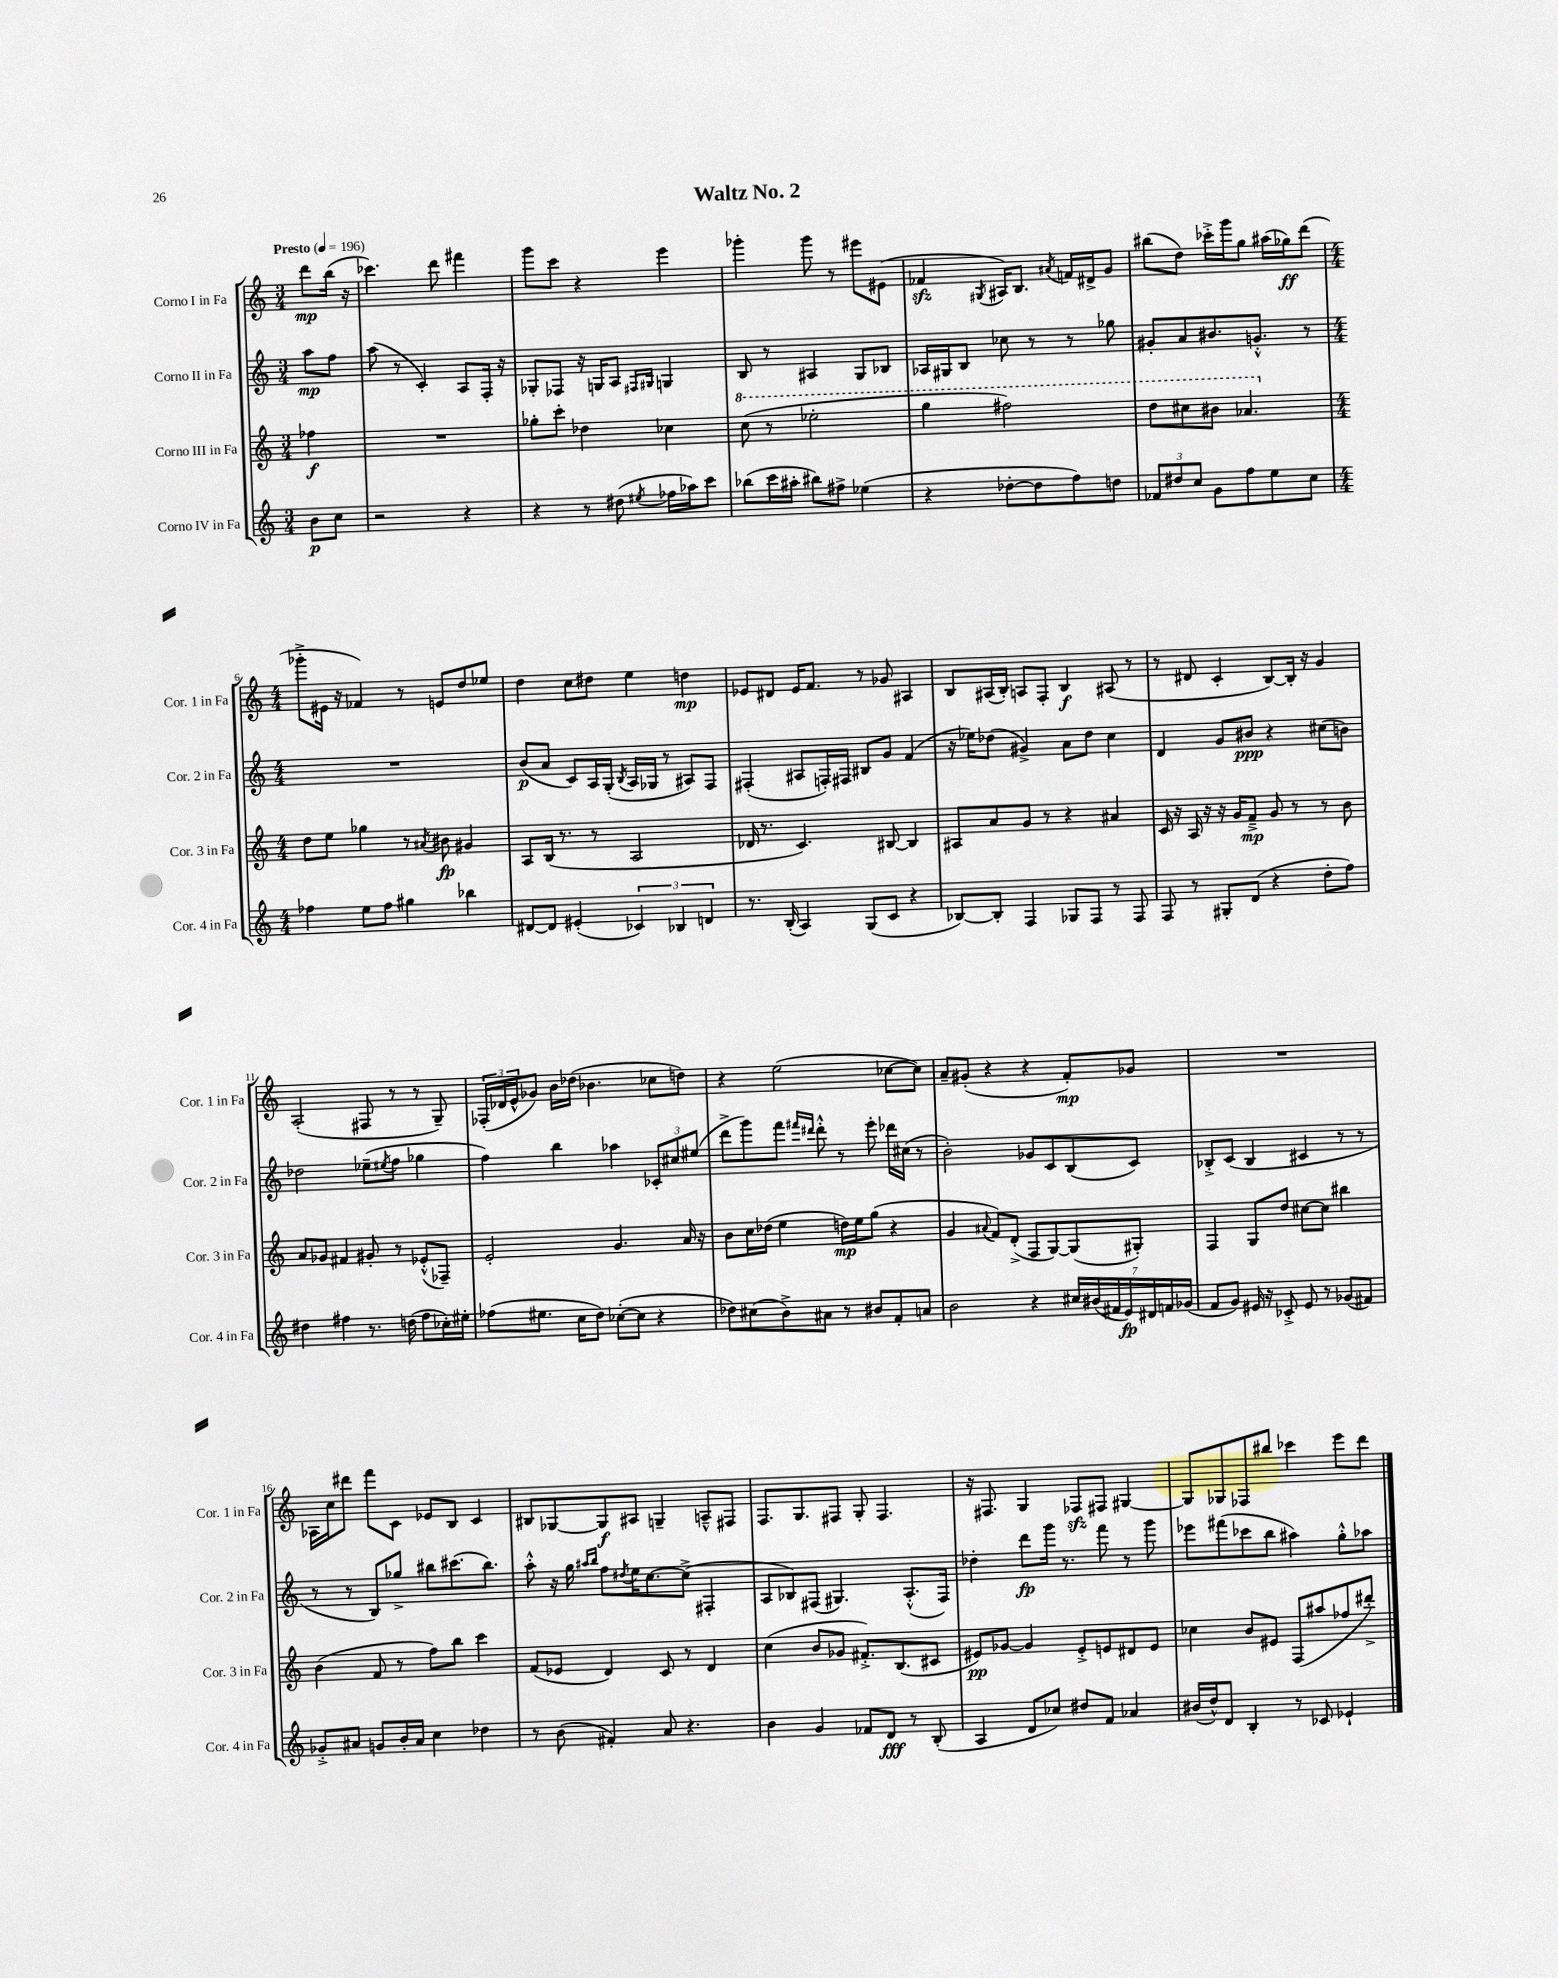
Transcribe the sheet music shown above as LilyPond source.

\header { title = "Waltz No. 2" }
<<
\new StaffGroup <<
\new Staff = "s0" \with { instrumentName = "Corno I in Fa" shortInstrumentName = "Cor. 1 in Fa" } {
    \clef treble \key c \major \numericTimeSignature \time 3/4 \partial 4 \tempo "Presto" 4 = 196
    d'''8\mp b''16( r16 |
    ces'''4.) d'''8 fis'''4 |
    g'''8 c'''8 r4 e'''4 |
    ges'''4-. ges'''8 r8 eis'''8 eis'8( |
    fes'4\sfz \acciaccatura { gis8 } ais16) b8. \acciaccatura { ais'8 } f'16 dis'16-> g'8 |
    bis''8( d''8) ces'''16-.-> g'''16 g''8 ais''16( ges''16\ff) d'''8( |
    \numericTimeSignature \time 4/4 ges'''8-.-> eis'16 r16 fes'4) r8 e'8 d''8 ees''8 |
    d''4 c''8 dis''8 e''4 d''4\mp |
    ees'8 dis'8 ees'16 f'8. r8 ges'8 ais4 |
    b8 ais16( b16-.) a8 f8-. b4\f ais8( r8 |
    r8 dis'8 c'4-. b8~) b16-. r16 g'4 |
    a2-.( fis8 r8 r8 g8--) |
    \tuplet 3/2 { fes16-.( des'16 e'16-^ } ges'8) b'16 des''16( bes'4. ces''8 d''8) |
    r4 e''2( ces''8~ ces''8) |
    a'8-- gis'8-.( r4 r4 f'8-.\mp) ges'8 |
    R1 |
    aes16 c''16 dis'''8 f'''8 c'8 ees'8 b8 c'4 |
    bis8 ges8~ ges8\f ais8 g4-- a8---^ fis8 |
    f8. g8. fis8 g8-. fis4. |
    r16 fis8. g4 fes8\sfz fis8 gis4~ |
    gis8 ges8 fes8 bis''8 ces'''4 e'''8 d'''8 \bar "|." |
}
\new Staff = "s1" \with { instrumentName = "Corno II in Fa" shortInstrumentName = "Cor. 2 in Fa" } {
    \clef treble \key c \major \numericTimeSignature \time 3/4 \partial 4
    a''8\mp f''8 |
    a''8( r8 c'4-.) a8 f16-. r16 |
    ges8-. fes8 r16 g16 a8 \grace { fis16 gis16 } g4 |
    b8 r8 ais4 g8 bes8 |
    aes16 gis16 b8 ces''8 r8 r8 ges''8 |
    gis'8-. a'8 bis'8. g'8.-.-^ r8 |
    \numericTimeSignature \time 4/4 R1 |
    b'8\p( a'8 c'8) a16 g16-.( \acciaccatura { b8 } a16 ges16 r8 ais8) f8 |
    fis4-.( ais8 f16-.) fis16 bis8 g'8 f'4( |
    r16 ees''16) des''8( gis'4->) a'8 des''8 c''4 |
    d'4 g'8 bis'8\ppp r4 cis''8( b'8) |
    des''2 ees''8--( \acciaccatura { eis''8 } f''8 ges''4 |
    f''4) b''4 aes''4 \tuplet 3/2 { ces'8-. cis''8 eis''8( } |
    d'''8-> g'''8) f'''8 \grace { fis'''16 dis'''16 } dis'''8-.-^ r8 e'''8-. des'''16 cis''16( r8 |
    b'2-.) ges'8 c'8 b8( c'8) |
    bes8-.-> c'8( bes4 cis'4 r8 r8 |
    r8 r8 b8) ges''8-> bis''8 cis'''8.( bis''8.) |
    a''8-.-^ r16 g''16 \grace { ais''16 b''16 } f''8 \acciaccatura { dis''8 } e''16 c''8.~ c''8->( fis4-. |
    a8 bes8) fis8( gis4.) a8.-.-^( fis16) |
    des''4-. d'''8\fp g'''16 r8. f'''8 r8 g'''8 |
    ees'''8 fis'''8( ces'''8 b''8 ais''4) g''8-.-^ aes''8 \bar "|." |
}
\new Staff = "s2" \with { instrumentName = "Corno III in Fa" shortInstrumentName = "Cor. 3 in Fa" } {
    \clef treble \key c \major \numericTimeSignature \time 3/4 \partial 4
    fes''4\f |
    R2. |
    ges''8-. c'''8-. des''4 ces''4 |
    \ottava #1 c'''8( r8 ees'''2-. |
    g'''4 fis'''2) |
    d'''8 cis'''8 bis''8 aes''4. \ottava #0 |
    \numericTimeSignature \time 4/4 d''8 e''8 ges''4 r8 \acciaccatura { ais'8 } bis'8\fp gis'4 |
    a8 b16( r8. r8 a2 |
    des'16 r8. c'4.) bis8~ bis4 |
    ais8 a'8 g'8 r8 r4 ais'4 |
    c'16 r16 a16 r16 r16 g'16 f'8--->\mp g'8 r8 r8 b'8 |
    a'8 ges'8 fis'4 gis'8-. r8 ees'8-.-^( fes8--) |
    e'2-. g'4. a'16 r16 |
    b'8 c''16 des''16( e''4 d''16\mp) e''16 g''8( r4 |
    g'4 \appoggiatura { ais'8 } f'8) d'8-.->( f8 g8~) g8( gis8-.) |
    f4 g8 d''8 cis''8~ cis''8 bis''4 |
    b'4( f'8 r8 f''8) b''8 c'''4 |
    f'8( ees'8 d'4) c'8 r8 d'4 |
    c''4( b'8 ges'8 fis'8.-.->) b8.( cis'8 |
    eis'8\pp) ges'8~ ges'4 eis'8-.-> e'8 dis'8 e'8 |
    ces''4 b'8 eis'8 f8( ais''8 fes''8 dis'''8-.->) \bar "|." |
}
\new Staff = "s3" \with { instrumentName = "Corno IV in Fa" shortInstrumentName = "Cor. 4 in Fa" } {
    \clef treble \key c \major \numericTimeSignature \time 3/4 \partial 4
    b'8\p c''8 |
    r2 r4 |
    r4 r8 dis''8( \acciaccatura { eis''8 } fes''16 aes''16) c'''8 |
    bes''8( c'''16 ais''16-. bis''8) fis''8-> ees''4( |
    r4 des''8~-. des''8 f''8) d''8 |
    \tuplet 3/2 { fes'8 dis''8 c''8 } g'8 f''8 e''8 c''8 |
    \numericTimeSignature \time 4/4 fes''4 e''8 fes''8 gis''4 bes''4 |
    dis'8~ dis'8 eis'4-.( \tuplet 3/2 { ces'4) bes4 d'4 } |
    r8. b16-.( a4) g8( c'8 r4 |
    bes8~) bes8-. f4 ges8 f8 r8 f8 |
    f8 r8 gis8-. d'8( r4 d''8-. f''8) |
    dis''4 fis''4 r8. d''16( fis''8 ces''16-.) eis''16-. |
    fes''8( eis''8. c''16 d''8) ces''8~-.( ces''8 r4 |
    des''8) cis''8( b'8->) ais'8 r8 bis'8 f'8-. a'8 |
    b'2 r4 \tuplet 7/4 { cis''16 bis'16( fis'16 e'16\fp) dis'16 f'16 ges'16( } |
    f'8 g'8) eis'16 r16 ces'8-.-> eis'8 r8 ges'8( fis'8) |
    ges'8-.-> ais'8 g'8 b'16-. ais'16 c''4 des''4 |
    r8 b'8( fis'4-.) a'8 r4. |
    b'4 g'4 fes'8 d'8\fff r8 b8-.( |
    a4 d'8 ces''8) dis''8 f'8 aes'4 |
    bis'16( d''16-^) d'8 b4-. r8 ces'8 ees'4-! \bar "|." |
}
>>
>>
